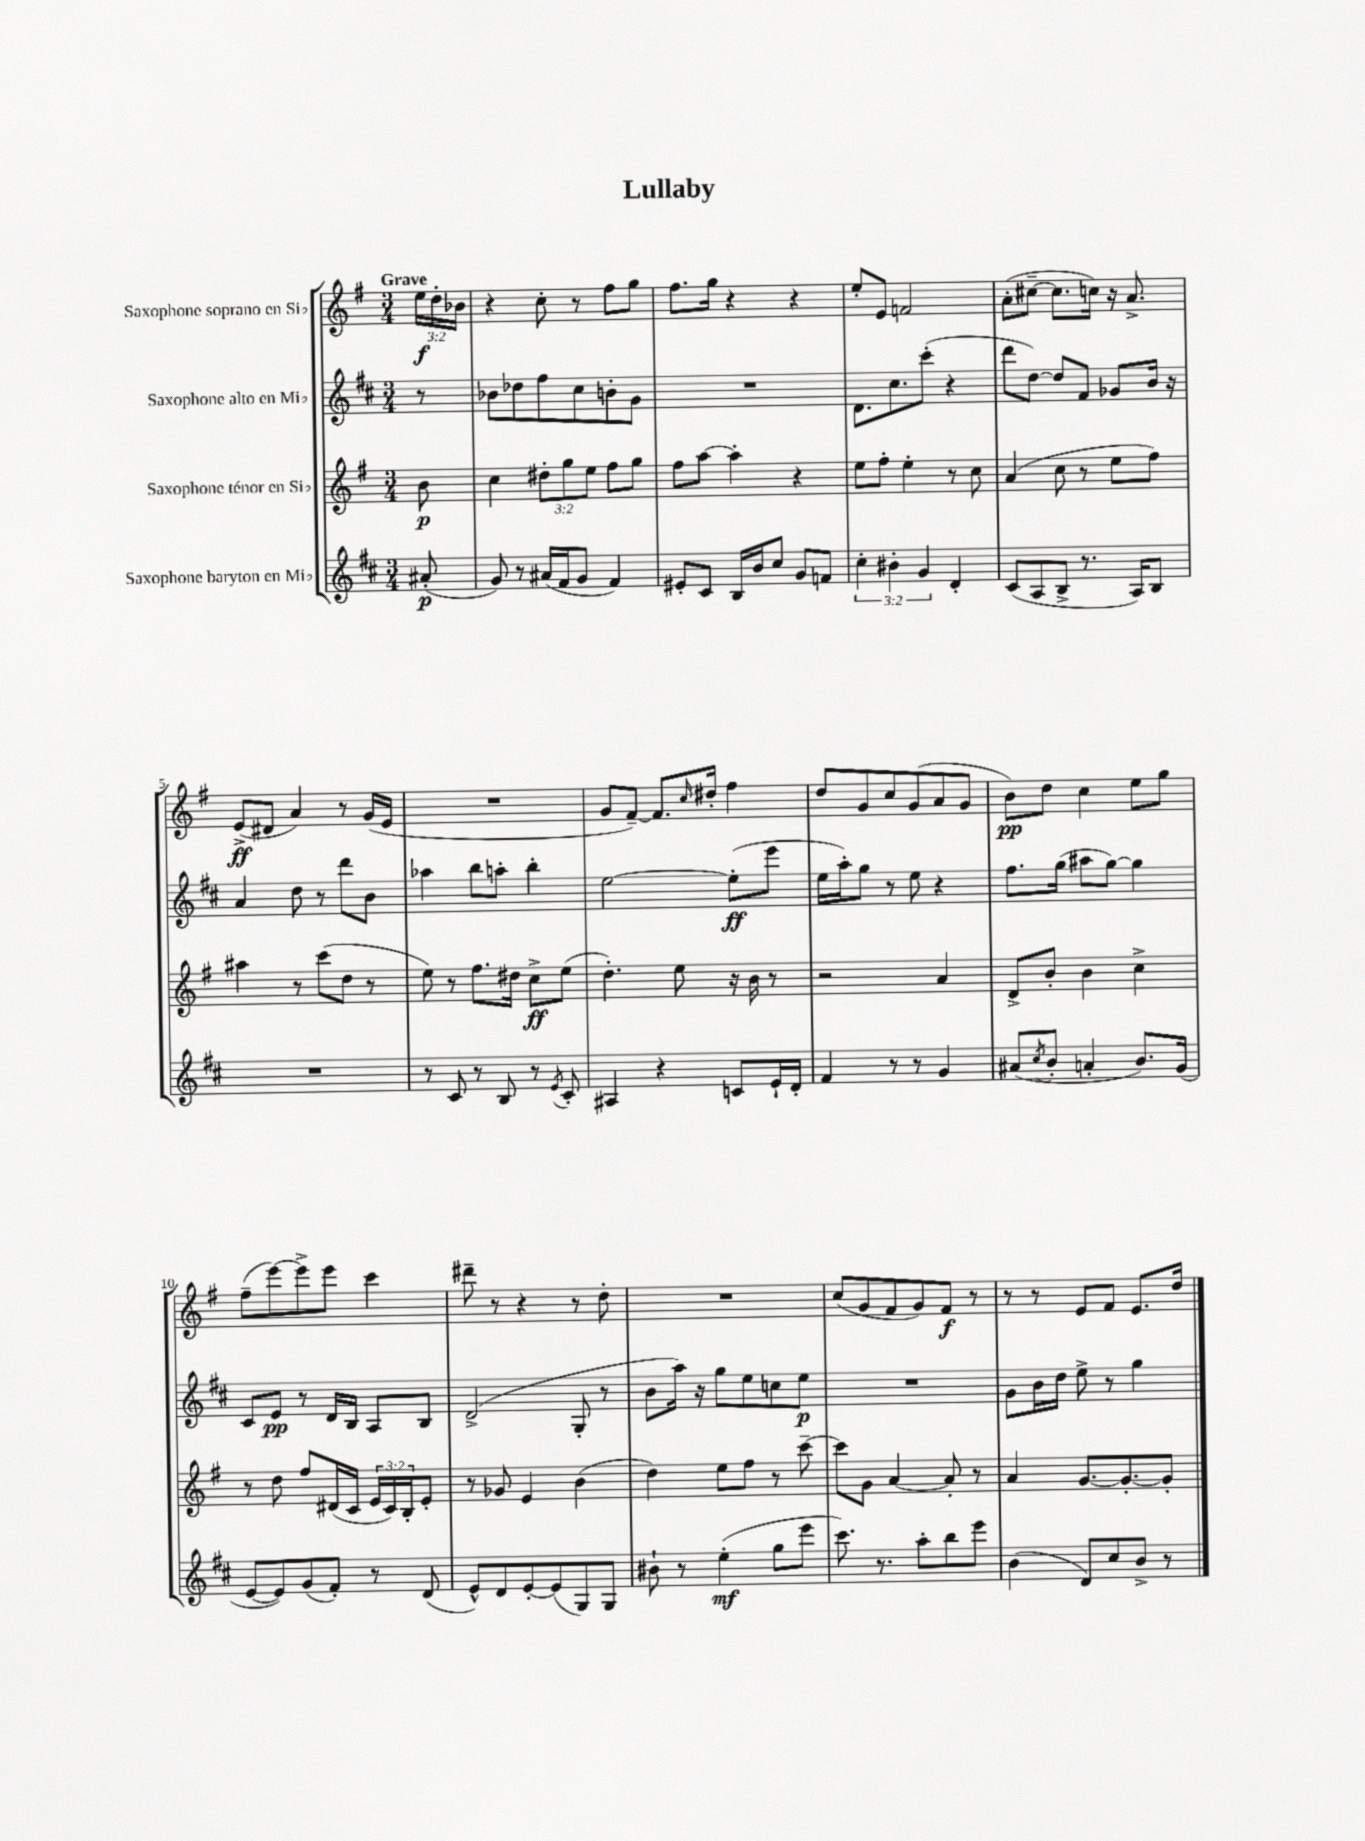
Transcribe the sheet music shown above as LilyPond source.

\header { title = "Lullaby" }
<<
\new StaffGroup <<
\new Staff = "s0" \with { instrumentName = "Saxophone soprano en Sib" } {
    \clef treble \key g \major \numericTimeSignature \time 3/4 \override Staff.TupletNumber.text = #tuplet-number::calc-fraction-text \partial 8 \tempo "Grave"
    \tuplet 3/2 { e''16\f d''16-. bes'16 } |
    r4 c''8-. r8 fis''8 g''8 |
    fis''8. g''16 r4 r4 |
    e''8-. e'8 f'2 |
    a'8-.( cis''8~-- cis''8. c''16) r16 a'8.-> |
    e'8->\ff( dis'8 a'4) r8 g'16( e'16 |
    R2. |
    g'8 fis'8~--) fis'8. \grace { c''16 } dis''16-. fis''4 |
    d''8 g'8 c''8 g'8( a'8 g'8 |
    b'8\pp) d''8 c''4 e''8 g''8 |
    fis''8--( e'''8~) e'''8-> e'''8 c'''4 |
    dis'''8-- r8 r4 r8 d''8-. |
    R2. |
    c''8( g'8 fis'8 g'8) fis'8\f r8 |
    r8 r8 e'8 fis'8 e'8. d''16 \bar "|." |
}
\new Staff = "s1" \with { instrumentName = "Saxophone alto en Mib" } {
    \clef treble \key d \major \numericTimeSignature \time 3/4 \partial 8
    r8 |
    bes'8 des''8 fis''8 cis''8 b'8-. g'8 |
    R2. |
    d'8. cis''8. cis'''8-.( r4 |
    d'''8 d''8~) d''8 fis'8 ges'8 b'16 r16 |
    a'4 d''8 r8 d'''8 b'8 |
    aes''4 b''8 a''8-. b''4-. |
    e''2~ e''8-.\ff( e'''8 |
    e''16 a''16-.) g''8 r8 e''8 r4 |
    fis''8. g''16( ais''8 g''8~) g''4 |
    cis'8 e'8\pp r8 d'16 b16 a8 b8 |
    d'2->( g8-. r8 |
    b'8 a''16) r16 g''8 e''8 c''8 e''8\p |
    R2. |
    g'8 b'16 d''16 e''8-> r8 g''4 \bar "|." |
}
\new Staff = "s2" \with { instrumentName = "Saxophone ténor en Sib" } {
    \clef treble \key g \major \numericTimeSignature \time 3/4 \override Staff.TupletNumber.text = #tuplet-number::calc-fraction-text \partial 8
    b'8\p |
    c''4 \tuplet 3/2 { dis''8-. g''8 e''8 } fis''8 g''8 |
    fis''8 a''8~ a''4-. r4 |
    e''8 fis''8-. e''4-. r8 c''8 |
    a'4( c''8 r8 e''8 fis''8) |
    ais''4 r8 c'''8( d''8 r8 |
    e''8) r8 fis''8. dis''16 c''8->\ff e''8( |
    d''4.-.) e''8 r16 b'16 r8 |
    r2 a'4 |
    d'8-> b'8-. b'4 c''4-> |
    r8 d''8 fis''8 dis'16( c'16 \tuplet 3/2 { e'16 c'16) b16-. } e'8-. |
    r8 ges'8 e'4 b'4( |
    d''4) e''8 fis''8 r8 c'''8~-- |
    c'''8 g'8 a'4~ a'8-. r8 |
    a'4 g'8.~ g'8.~-. g'8-. \bar "|." |
}
\new Staff = "s3" \with { instrumentName = "Saxophone baryton en Mib" } {
    \clef treble \key d \major \numericTimeSignature \time 3/4 \override Staff.TupletNumber.text = #tuplet-number::calc-fraction-text \partial 8
    ais'8-.\p( |
    g'8) r8 ais'16( fis'16 g'8 fis'4) |
    eis'8-. cis'8 b16 b'16 cis''8 g'8 f'8 |
    \tuplet 3/2 { cis''4-. bis'4-. g'4 } d'4-. |
    cis'8( a8 b8-> r8. a16) b8 |
    R2. |
    r8 cis'8 r8 b8 r8 \acciaccatura { e'8 } cis'8-. |
    ais4 r4 c'8 e'16-! d'16-. |
    fis'4 r8 r8 g'4 |
    ais'8( \acciaccatura { cis''8 } b'8-. a'4-. b'8.) g'16( |
    e'8~ e'8) g'8( fis'8-.) r8 d'8( |
    e'8-^) d'8 e'8~-. e'8( g8) g8 |
    bis'8-! r8 e''4-.\mf( g''8 e'''8 |
    cis'''8.) r8. a''8-. b''8 e'''8 |
    b'4( d'8) cis''8 b'8-> r8 \bar "|." |
}
>>
>>
